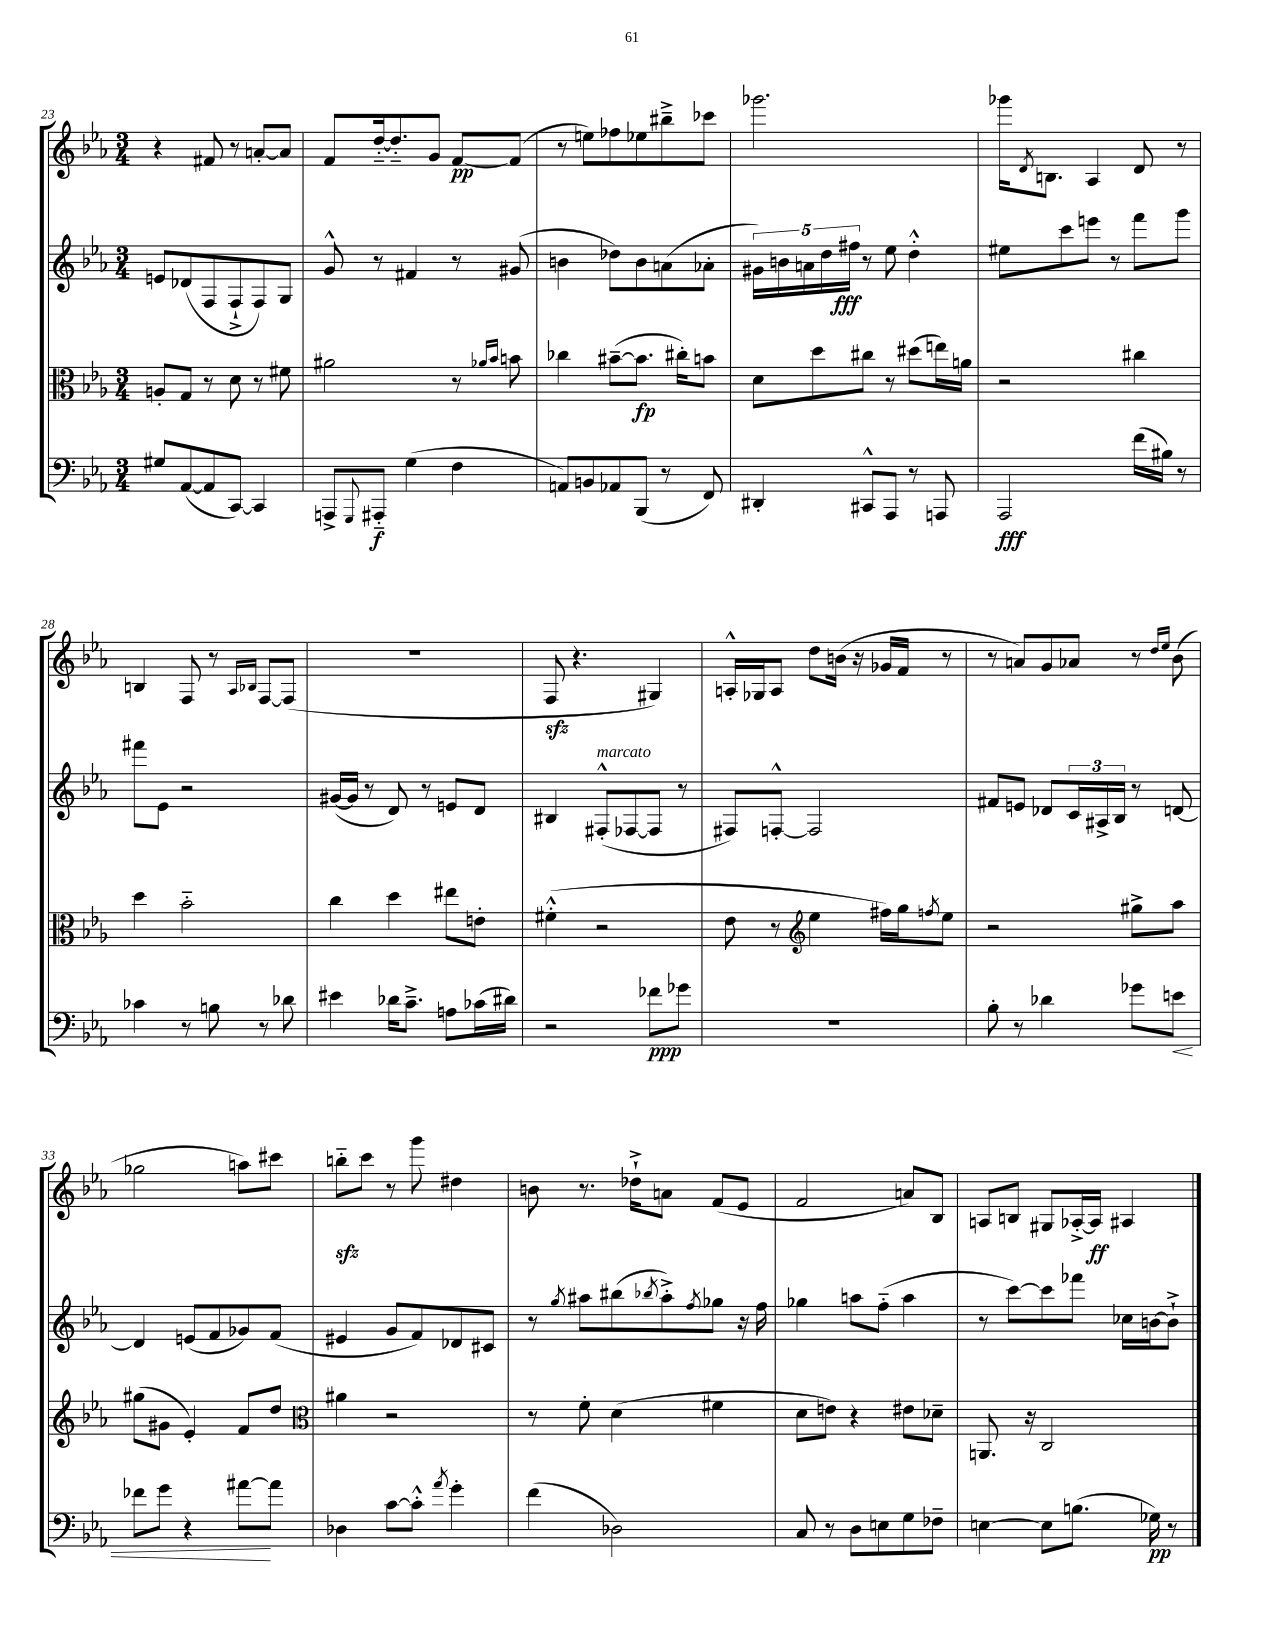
<<
\new StaffGroup <<
\new Staff = "s0" {
    \clef treble \key ees \major \numericTimeSignature \time 3/4
    r4 fis'8 r8 a'8~-. a'8 |
    f'8 d''16~-_ d''8.-_ g'8 f'8~\pp f'8( |
    r8 e''8) fes''8 ees''8 bis''8---> ces'''8 |
    ges'''2. |
    ges'''16 \acciaccatura { d'8 } b8. aes4 d'8 r8 |
    b4 f8 r8 \grace { aes16 bes16 } f8~ f8( |
    R2. |
    f8\sfz r4. gis4) |
    a16-.-^ ges16 a8 d''8 b'16( r16 ges'16 f'16 r8 |
    r8 a'8) g'8 aes'8 r8 \grace { d''16 ees''16 } bes'8( |
    ges''2 a''8) cis'''8 |
    b''8-_\sfz c'''8 r8 g'''8 dis''4 |
    b'8 r8. des''16-!-> a'8 f'8( ees'8 |
    f'2 a'8) bes8 |
    a8 b8 gis8 aes16~-.-> aes16\ff ais4 \bar "|." |
}
\new Staff = "s1" {
    \clef treble \key ees \major \numericTimeSignature \time 3/4
    e'8 des'8( f8 f8-!-> f8) g8 |
    g'8-^ r8 fis'4 r8 gis'8( |
    b'4 des''8) b'8 a'8( aes'8-. |
    \tuplet 5/4 { gis'16) b'16 a'16 d''16 fis''16\fff } r8 ees''8 d''4-.-^ |
    eis''8 c'''8 e'''8 r8 f'''8 g'''8 |
    fis'''8 ees'8 r2 |
    gis'16~( gis'16 r8 d'8) r8 e'8 d'8 |
    bis4 fis8-.-^^\markup { \italic "marcato" }( fes8~ fes8 r8 |
    fis8) f8~-.-^ f2 |
    fis'8 e'8 des'8 \tuplet 3/2 { c'16 ais16-> bes16 } r8 d'8~ |
    d'4 e'8( f'8 ges'8) f'8( |
    eis'4 g'8 f'8) des'8 cis'8 |
    r8 \acciaccatura { g''8 } ais''8 bis''8( \acciaccatura { bes''8 } ais''8-.->) \acciaccatura { f''8 } ges''8 r16 f''16 |
    ges''4 a''8 f''8-_( a''4 |
    r8 c'''8~) c'''8 fes'''8 ces''16 b'16~ b'8-!-> \bar "|." |
}
\new Staff = "s2" {
    \clef alto \key ees \major \numericTimeSignature \time 3/4
    a8-. g8 r8 d'8 r8 fis'8 |
    ais'2 r8 \grace { aes'16 bes'16 } b'8 |
    ces''4 bis'8~--( bis'8.\fp cis''16-.) b'8 |
    d'8 d''8 cis''8 r8 dis''8( e''16) a'16 |
    r2 cis''4 |
    d''4 bes'2-_ |
    c''4 d''4 eis''8 e'8-. |
    fis'4-.-^( r2 |
    ees'8 r8 \clef treble ees''4 fis''16) g''16 \acciaccatura { f''8 } ees''8 |
    r2 gis''8-> aes''8 |
    gis''8( gis'8 ees'4-.) f'8 d''8 |
    \clef alto ais'4 r2 |
    r8 f'8-. d'4( fis'4 |
    d'8 e'8) r4 eis'8 des'8-- |
    a,8. r16 c2 \bar "|." |
}
\new Staff = "s3" {
    \clef bass \key ees \major \numericTimeSignature \time 3/4
    gis8 aes,8~( aes,8 c,8~) c,4 |
    a,,8-> \appoggiatura { g,,8 } ais,,8-_\f g4( f4 |
    a,8) b,8 aes,8 bes,,8( r8 f,8) |
    dis,4-. cis,8-^ aes,,8 r8 a,,8 |
    aes,,2\fff f'16( bis16) r8 |
    ces'4 r8 b8 r8 des'8 |
    eis'4 des'16 c'8.---> a8 ces'16( dis'16) |
    r2 fes'8\ppp ges'8 |
    R2. |
    bes8-. r8 des'4 ges'8 e'8\< |
    fes'8 g'8 r4 ais'8~\! ais'8 |
    des4 c'8~ c'8-.-^ \acciaccatura { aes'8 } g'4-. |
    f'4( des2) |
    c8 r8 d8 e8 g8 fes8-- |
    e4~ e8 b8.( ges16\pp) r8 \bar "|." |
}
>>
>>
\layout { \context { \Score currentBarNumber = #23 } }
